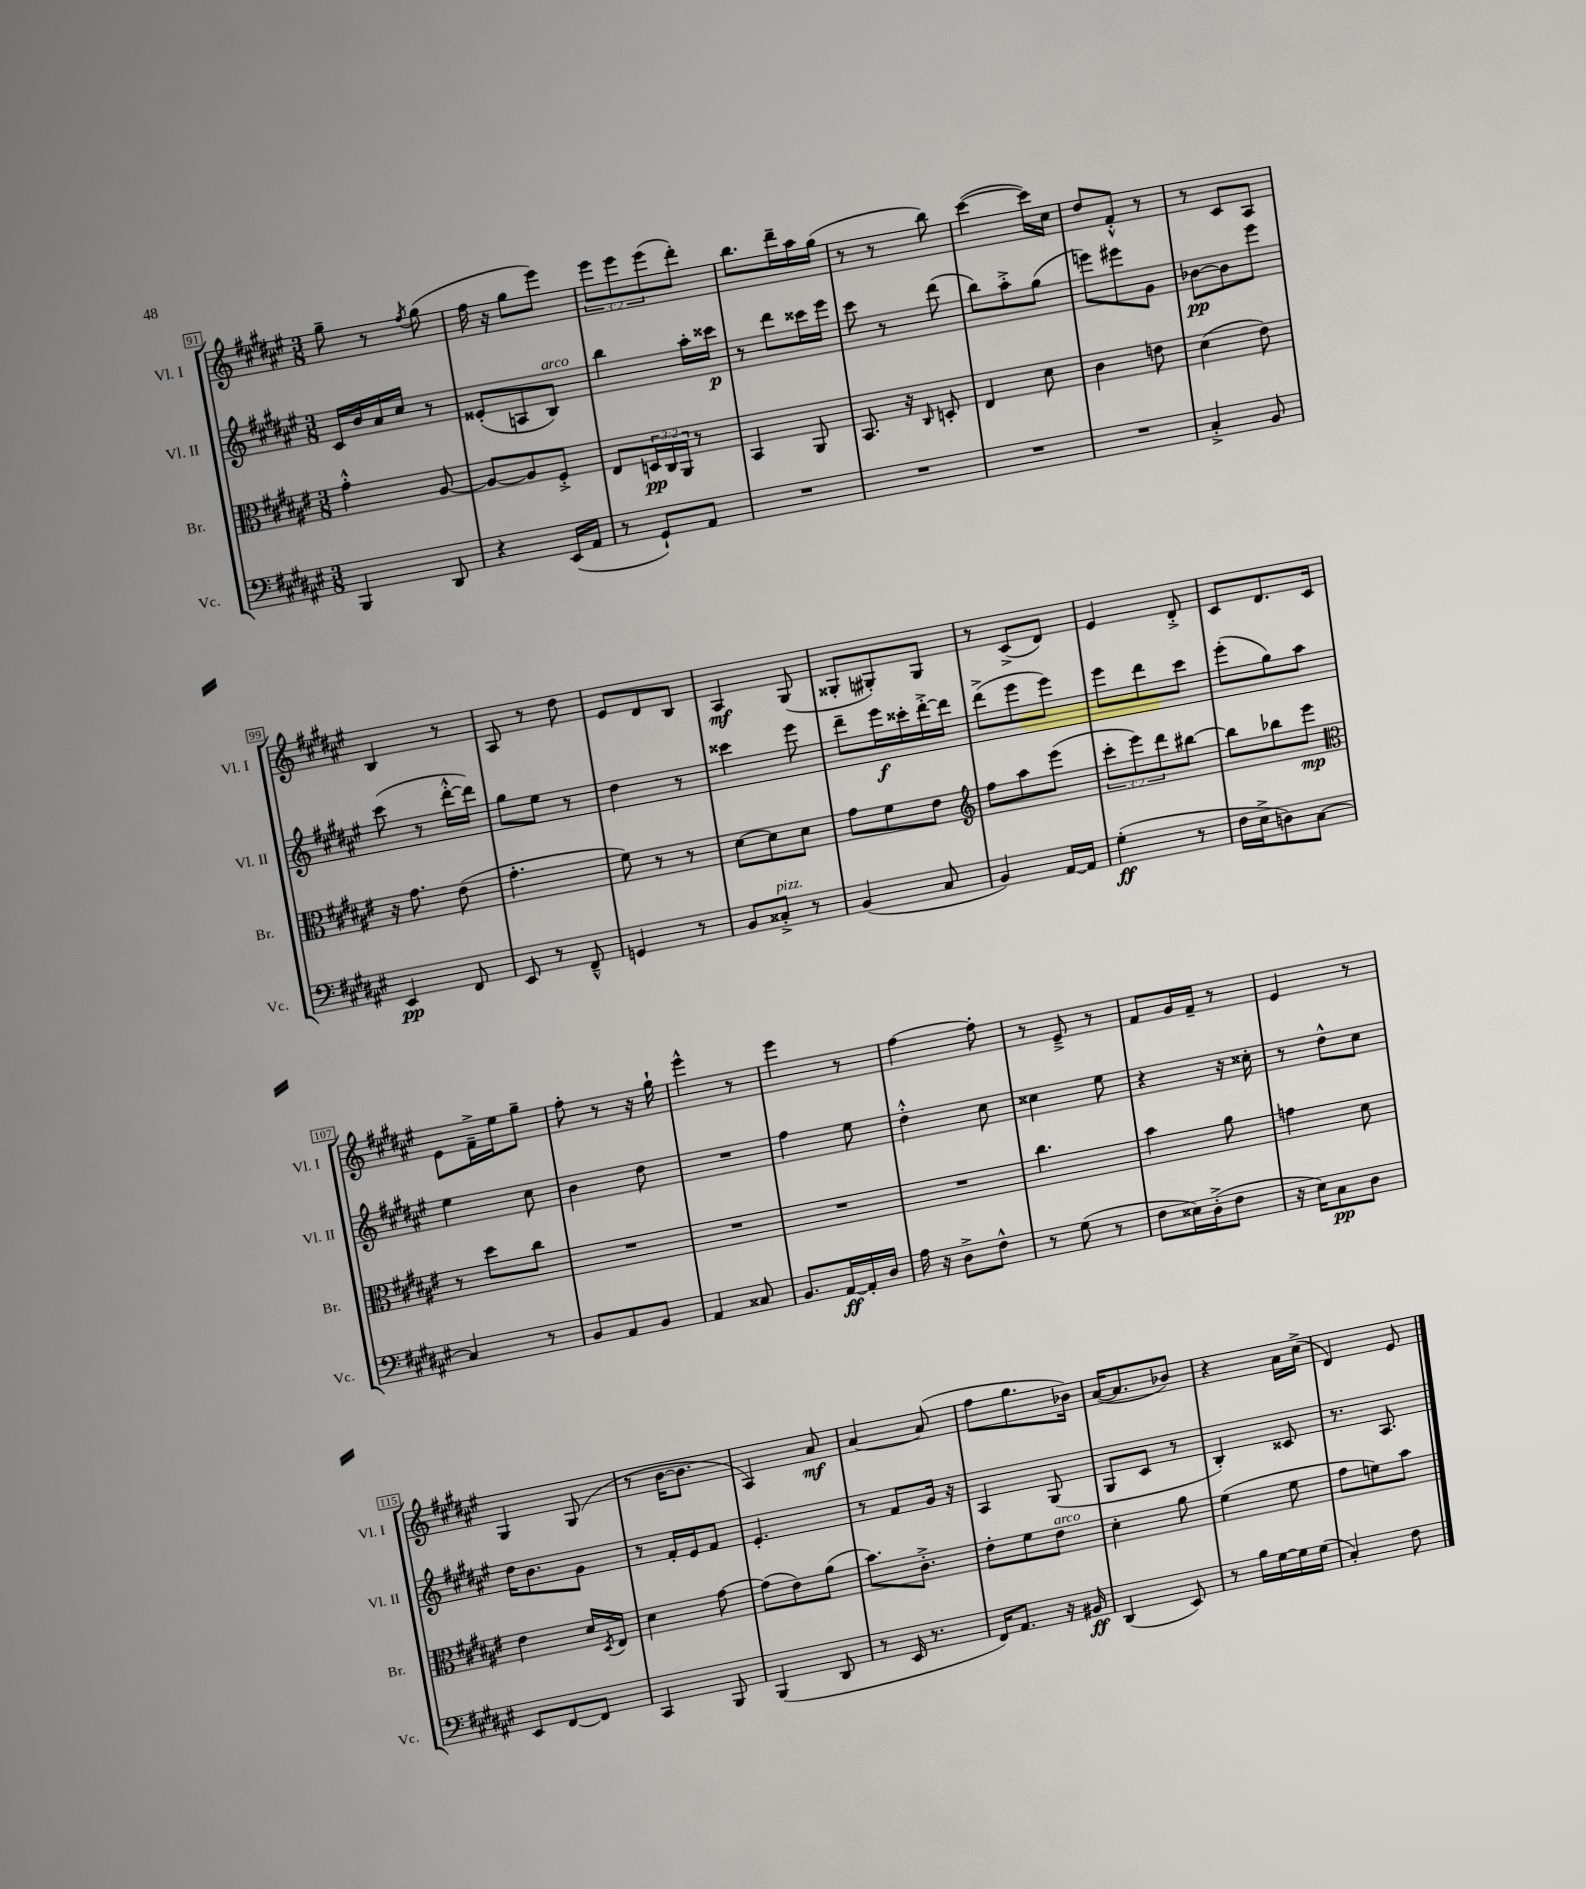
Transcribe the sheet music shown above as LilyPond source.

<<
\new StaffGroup <<
\new Staff = "s0" \with { instrumentName = "Vl. I" shortInstrumentName = "Vl. I" } {
    \clef treble \key fis \major \numericTimeSignature \time 3/8 \override Staff.TupletNumber.text = #tuplet-number::calc-fraction-text
    gis''8-- r8 \acciaccatura { fis''8 } gis''8( |
    fis''16 r16 gis''8 eis'''8) |
    \tuplet 3/2 { eis'''8 eis'''8 eis'''8( } dis'''8-.) |
    b''8. dis'''16-- ais''16 gis''16( |
    r8 r8 b''8) |
    cis'''4~( cis'''16) cis''16 |
    dis''8 fis'8-.-^ r8 |
    r8 cis'8 ais8 |
    b4 r8 |
    ais8 r8 dis''8 |
    eis'8 dis'8 b8 |
    ais4\mf gis8( |
    gisis8-. gis8-.) gis8 |
    r8 cis'8->( dis'8) |
    eis'4 dis'8-.-> |
    cis'8 dis'8. cis'16 |
    eis'8 fis'16---> eis''16 gis''8-- |
    fis''8-. r8 r16 gis''16-! |
    eis'''4-^ r8 |
    eis'''4 r8 |
    fis''4~ fis''8-. |
    r8 eis'8---> r8 |
    fis'8 gis'16 fis'16-- r8 |
    eis'4 r8 |
    gis4 gis8( |
    r8 b'16~ b'8. |
    ais4) ais'8\mf |
    ais'4~ ais'8( |
    fis''8 gis''8. bes'16) |
    ais'16~( ais'8. bes'8) |
    r4 ais'16 cis''16->( |
    dis'4) eis'8 \bar "|." |
}
\new Staff = "s1" \with { instrumentName = "Vl. II" shortInstrumentName = "Vl. II" } {
    \clef treble \key fis \major \numericTimeSignature \time 3/8
    cis'16 b'16 ais'16 cis''16 r8 |
    eisis'8-.( a8 b8^\markup { \italic "arco" }) |
    b''4 ais''16-. cisis'''16\p |
    r8 dis'''8 cisis'''16 eis'''16 |
    cis'''8 r8 dis'''8( |
    b''8) ais''8-.-> gis''8( |
    e'''8) eis'''8 gis'8 |
    bes'8~\pp bes'8 eis'''8 |
    cis'''8( r8 dis'''16~-.-^ dis'''16) |
    gis''8 eis''8 r8 |
    dis''4 r8 |
    cisis'''4 eis'''8 |
    dis'''8-- eis'''16\f cisis'''16-. dis'''16~-.-> dis'''16 |
    dis'''8->( eis'''8 eis'''8) |
    eis'''8 dis'''8 cis'''8 |
    eis'''8-.( gis''8) ais''8 |
    eis''4 cis''8 |
    b'4 dis''8 |
    R4. |
    fis''4 eis''8 |
    dis''4-.-^ cis''8 |
    cisis''4 eis''8 |
    r4 r16 cisis''16-. |
    r8 dis''8-^ cis''8 |
    dis''16 b'8. gis'8 |
    r8 fis'16-. eis'16 fis'8 |
    eis'4.-. |
    r8 fis'8 gis'16 r16 |
    ais4 gis8( |
    gis8 cis'8 r8 |
    b4-.) cisis'8 |
    r8. ais8. \bar "|." |
}
\new Staff = "s2" \with { instrumentName = "Br." shortInstrumentName = "Br." } {
    \clef alto \key fis \major \numericTimeSignature \time 3/8 \override Staff.TupletNumber.text = #tuplet-number::calc-fraction-text
    gis'4-.-^ ais8~ |
    ais8~ ais8 fis8-.-> |
    eis8 \tuplet 3/2 { d16\pp cis16 ais,16 } r8 |
    b,4 ais,8 |
    b,8. r16 \grace { cis16 } d8-. |
    eis4 dis'8 |
    cis'4 e'8 |
    dis'4( eis'8) |
    r16 gis'8. eis'8( |
    gis'4.-. |
    fis'8) r8 r8 |
    dis'8~ dis'8 dis'8 |
    gis'8 fis'8 eis'8 |
    \clef treble fis''8 ais''8 eis'''8( |
    \tuplet 3/2 { cis'''8-. eis'''8) dis'''8 } bis''8~ |
    bis''8 bes''8 eis'''8\mp |
    \clef alto r8 dis''8 cis''8 |
    R4. |
    R4. |
    R4. |
    R4. |
    cis''4. |
    b'4 ais'8 |
    g'4 dis'8 |
    eis'4 dis'16 \acciaccatura { dis8 } eis16 |
    dis'4 gis'8~ |
    gis'8( eis'8) ais'8( |
    b'8.) cis'8.-.-> |
    eis'8-. fis'8 eis'8^\markup { \italic "arco" } |
    dis'4-. ais'8 |
    fis'4( fis'8 |
    gis'8 f'8) b'8 \bar "|." |
}
\new Staff = "s3" \with { instrumentName = "Vc." shortInstrumentName = "Vc." } {
    \clef bass \key fis \major \numericTimeSignature \time 3/8
    b,,4 dis,8 |
    r4 eis,16( ais,16 |
    r8 gis,8-!) ais,8 |
    R4. |
    R4. |
    R4. |
    R4. |
    cis4-.-> b,8 |
    eis,4\pp fis,8 |
    eis,8 r8 fis,8---^ |
    g,4 r8 |
    b,8 cisis8-.->^\markup { \italic "pizz." } r8 |
    b,4( cis8 |
    b,4) ais,16~ ais,16 |
    gis4-.\ff( r8 |
    fis16 eis16-> d8) cis8~ |
    cis4 r8 |
    b,8 ais,8 b,8 |
    ais,4 cisis8 |
    b,8. ais,16~\ff ais,16-. dis16 |
    ais16 r16 dis8-> fis8-^ |
    r8 gis8( r8 |
    fis8 eisis16) dis16-.->( fis8 |
    r16 eis16) cis8\pp dis8 |
    eis,8 fis,8~ fis,8 |
    cis,4 b,,8 |
    b,,4( dis,8 |
    r8 eis,16 r8. |
    fis,16) ais,8. r16 bis,16\ff |
    dis,4( eis,8) |
    r8 b16 gis16~ gis16 gis16( |
    cis4-.) fis8 \bar "|." |
}
>>
>>
\layout { \context { \Score currentBarNumber = #91 \override BarNumber.stencil = #(make-stencil-boxer 0.1 0.3 ly:text-interface::print) } }
